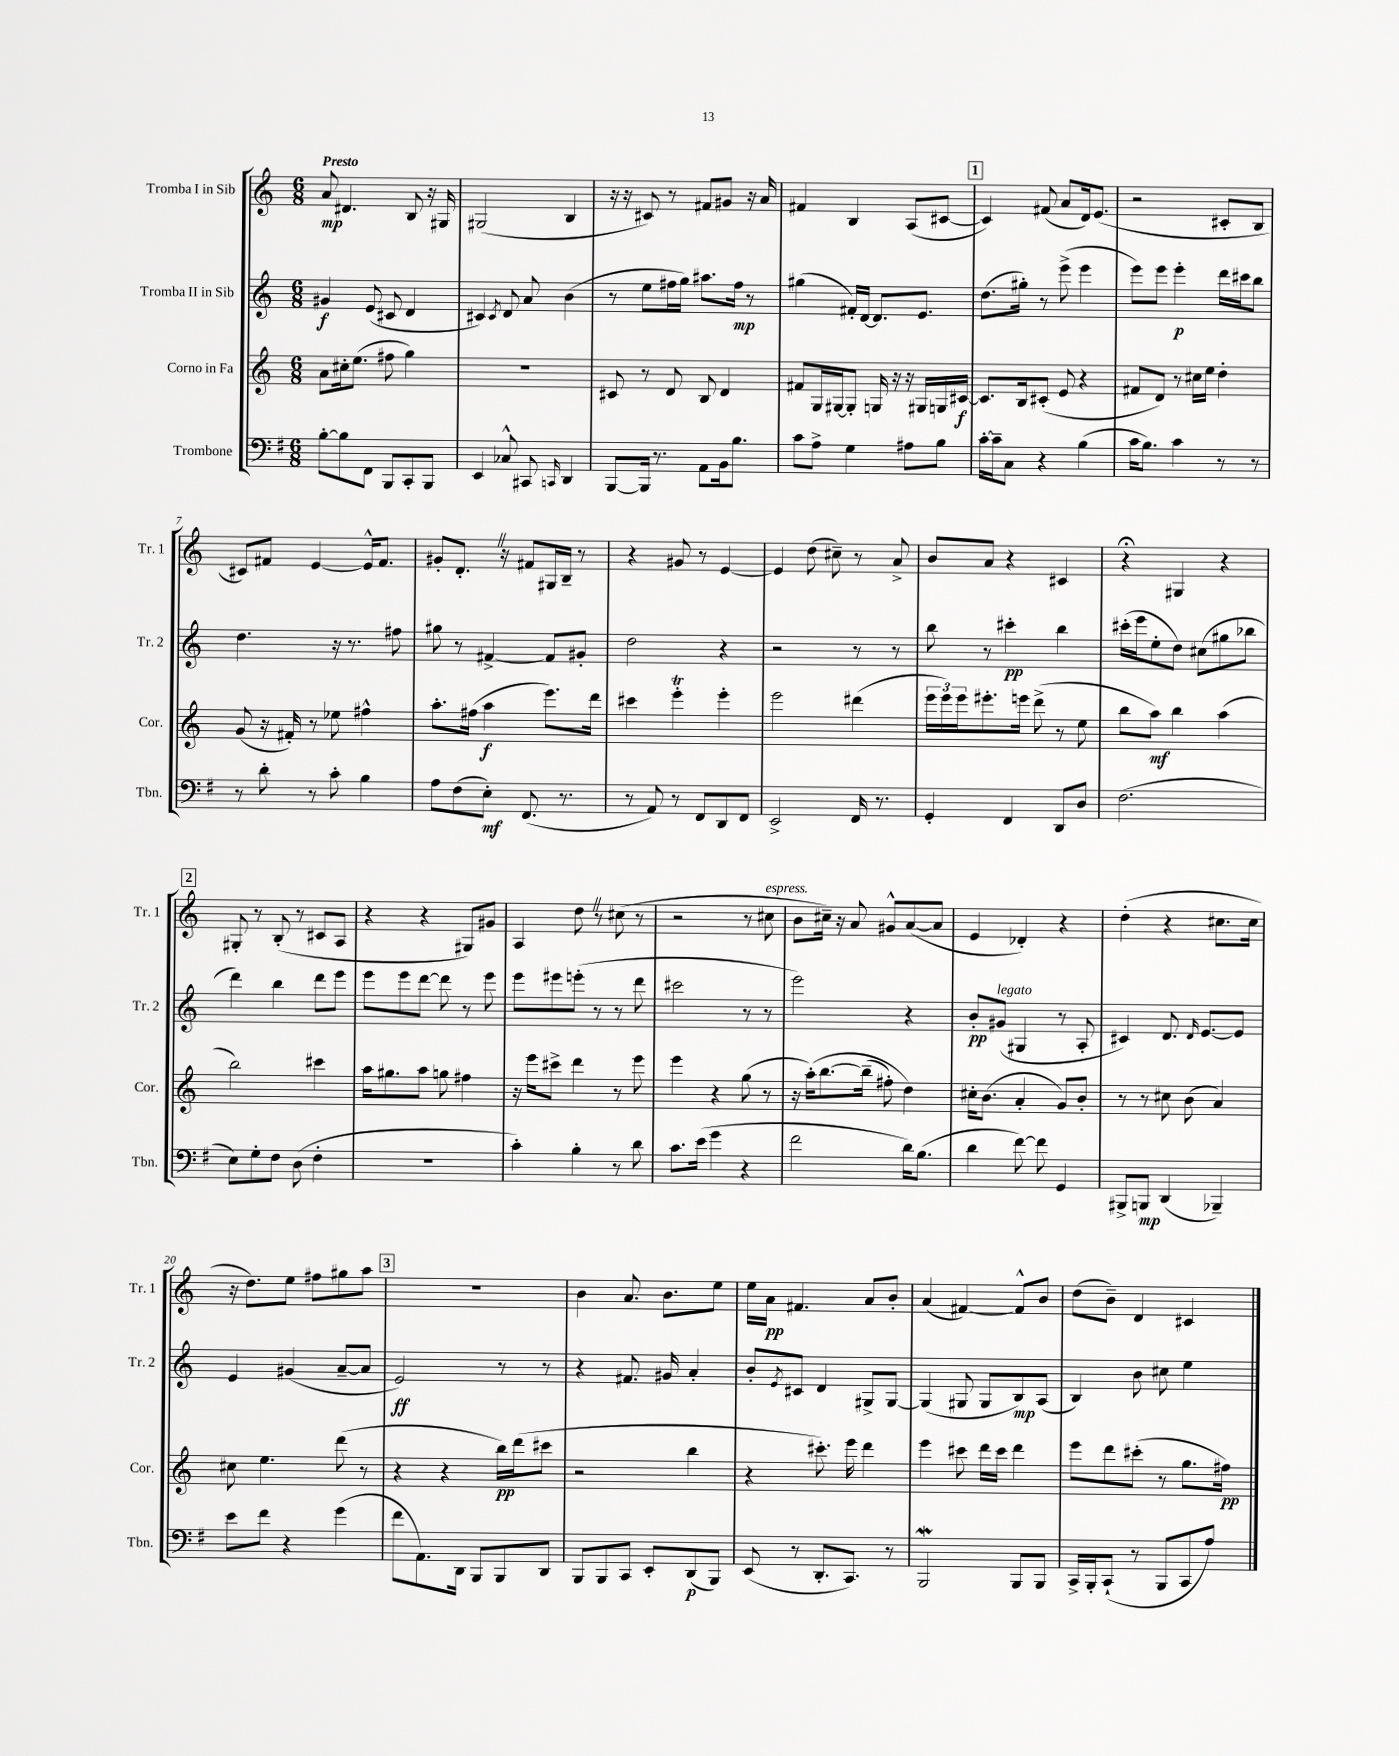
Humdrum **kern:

**kern	**dynam	**kern	**dynam	**kern	**dynam	**kern	**dynam
*part4	*part4	*part3	*part3	*part2	*part2	*part1	*part1
*staff4	*staff4	*staff3	*staff3	*staff2	*staff2	*staff1	*staff1
*I"Trombone	*	*I"Corno in Fa	*	*I"Tromba II in Sib	*	*I"Tromba I in Sib	*
*I'Tbn.	*	*I'Cor.	*	*I'Tr. 2	*	*I'Tr. 1	*
*clefF4	*	*clefG2	*	*clefG2	*	*clefG2	*
*k[f#]	*	*k[]	*	*k[]	*	*k[]	*
*M6/8	*	*M6/8	*	*M6/8	*	*M6/8	*
=1	=1	=1	=1	=1	=1	=1	=1
!	!	!	!	!	!	!LO:TX:a:B:t=Presto	!
[8B'\L	.	8a\L	.	4g#X/	f	8a/	mp
8B\]	.	16cc#X'\k	.	.	.	4.d#X/	.
.	.	(8.ee\J	.	.	.	.	.
8FF#\J	.	.	.	(8e/	.	.	.
8BBB/L	.	8ff#X\	.	8c#X/	.	.	.
8CC'/	.	4gg\)	.	4d/	.	8B/	.
8BBB/J	.	.	.	.	.	16r	.
.	.	.	.	.	.	16G#X/	.
=2	=2	=2	=2	=2	=2	=2	=2
4EE/	.	2.r	.	4c#X/)	.	(2G#X/	.
.	.	.	.	8qc#/	.	.	.
8C-X^^/	.	.	.	8d/	.	.	.
8CC#X/	.	.	.	8a/	.	.	.
16qqCCn/	.	.	.	.	.	.	.
4DD/	.	.	.	(4b\	.	4B/	.
=3	=3	=3	=3	=3	=3	=3	=3
[8BBB/L	.	8c#X/	.	8r	.	16r	.
.	.	.	.	.	.	16r	.
16BBB/Jk]	.	8r	.	8ee\L	.	8c#X/)	.
8.r	.	.	.	.	.	.	.
.	.	8d/	.	16ff#X\L	.	8r	.
.	.	.	.	16gg\JJ)	.	.	.
8AA\L	.	8B/	.	8.aa#X\L	.	8f#X/L	.
16BB\k	.	4d/	.	.	.	8g#X/J	.
8.B\J	.	.	.	16ff#\Jk	mp	.	.
.	.	.	.	8r	.	16r	.
.	.	.	.	.	.	16a/	.
=4	=4	=4	=4	=4	=4	=4	=4
8c\L	.	8f#X/L	.	(4gg#X\	.	4f#X/	.
8A^\J	.	16G/L	.	.	.	.	.
.	.	[16G#X/J	.	.	.	.	.
4G\	.	8G#'/J]	.	16f#X'/LL)	.	4B/	.
.	.	.	.	[16d/JJ	.	.	.
.	.	16Gn/	.	8.d/L]	.	.	.
.	.	16r	.	.	.	.	.
8A#X\L	.	16r	.	.	.	(8A/L	.
.	.	16G#X/LL	.	8.e/J	.	.	.
8B\J	.	16Gn/	.	.	.	[8c#X/J	.
.	.	[16c#X/JJ	f	.	.	.	.
!!LO:REH:place=s1:t=1
=5	=5	=5	=5	=5	=5	=5	=5
[16c'\LL	.	8.c#/L]	.	(8.dd\L	.	4c#/])	.
16c~\J]	.	.	.	.	.	.	.
8C\J	.	.	.	.	.	.	.
.	.	16B/k	.	16gg#X'\Jk)	.	.	.
4r	.	(8c#X'/J	.	8r	.	(8f#X/	.
.	.	8e/	.	(8eee^\	.	8a/L	.
(4B\	.	4r	.	4eee\	.	16d/k)	.
.	.	.	.	.	.	(8.e/J	.
=6	=6	=6	=6	=6	=6	=6	=6
16c\KL	.	8f#X/L	.	8eee\L)	.	2r	.
8.B\J)	.	.	.	.	.	.	.
.	.	8d/J)	.	8eee\J	.	.	.
4c\	.	8r	.	4eee'\	p	.	.
.	.	16cc#X\LL	.	.	.	.	.
.	.	16ee\JJ	.	.	.	.	.
8r	.	4dd'\	.	16ddd\LL	.	8c#X'/L	.
.	.	.	.	16ccc#X\J	.	.	.
8r	.	.	.	8bb\J	.	8B/J	.
!!LO:LB:g=z
=7	=7	=7	=7	=7	=7	=7	=7
8r	.	(8g/	.	4.dd\	.	8c#X/L)	.
8d'\	.	16r	.	.	.	8f#X/J	.
.	.	16f#X'/)	.	.	.	.	.
8r	.	8r	.	.	.	[4e/	.
8c'\	.	8ee-X\	.	16r	.	.	.
.	.	.	.	8.r	.	.	.
4B\	.	4ff#X^^\	.	.	.	16e^^/KL]	.
.	.	.	.	.	.	8.f#/J	.
.	.	.	.	8ff#X\	.	.	.
=8	=8	=8	=8	=8	=8	=8	=8
8A\L	.	8.aa'\L	.	8gg#X\	.	8g#X'/L	.
(8F#\	.	.	.	8r	.	8.d'Z/J	.
.	.	(16ff#X\Jk	.	.	.	.	.
8E'\J)	mf	4aa\	f	[4f#X^/	.	.	.
.	.	.	.	.	.	16r	.
(8.FF#/	.	.	.	.	.	8f#X/L	.
.	.	8.eee\L)	.	8f#/L]	.	16G#X/L	.
8.r	.	.	.	.	.	16B~/JJ	.
.	.	.	.	8g#X'/J	.	8r	.
.	.	16ddd\Jk	.	.	.	.	.
=9	=9	=9	=9	=9	=9	=9	=9
8r	.	4ccc#X\	.	2dd\	.	4r	.
8AA/)	.	.	.	.	.	.	.
8r	.	4eeet'\	.	.	.	8g#X/	.
8FF#/L	.	.	.	.	.	8r	.
8DD/	.	4eee'\	.	4r	.	[4e/	.
8FF#/J	.	.	.	.	.	.	.
=10	=10	=10	=10	=10	=10	=10	=10
2EE^/	.	2eee\	.	2r	.	4e/]	.
.	.	.	.	.	.	(8dd\	.
.	.	.	.	.	.	8cc#X~\)	.
16FF#/	.	(4ddd#X\	.	8r	.	8r	.
8.r	.	.	.	.	.	.	.
.	.	.	.	8r	.	8a^/	.
=11	=11	=11	=11	=11	=11	=11	=11
4GG'/	.	24eee\LL	.	8bb\	.	8b/L	.
.	.	24eee\)	.	.	.	.	.
.	.	24eee\J	.	.	.	.	.
.	.	8.eee#X'\	.	8r	.	8a/J	.
4FF#/	.	.	.	4ccc#X'\	pp	4r	.
.	.	16eeen\Jk	.	.	.	.	.
.	.	(8ddd^\	.	.	.	.	.
8DD/L	.	8r	.	4bb\	.	4c#X/	.
8D/J	.	8ee\	.	.	.	.	.
=12	=12	=12	=12	=12	=12	=12	=12
(2.F#\	.	8bb\L	.	(16ccc#X'\LL	.	4r;<	.
.	.	.	.	16eee\J	.	.	.
.	.	8aa\J)	mf	8ee'\	.	.	.
.	.	4bb\	.	8dd\J)	.	4G#X/	.
.	.	.	.	(8cc#X\L	.	.	.
.	.	(4aa\	.	8gg#X\	.	4r	.
.	.	.	.	8bb-X\J	.	.	.
!!LO:LB:g=z
!!LO:REH:place=s1:t=2
=13	=13	=13	=13	=13	=13	=13	=13
8E\L)	.	2bb\)	.	4ddd\)	.	8G#X'/	.
8G'\	.	.	.	.	.	8r	.
8F#\J	.	.	.	4bb\	.	(8B'/	.
(8D\	.	.	.	.	.	8r	.
4F#'\	.	4ccc#X\	.	8ddd\L	.	8c#X/L	.
.	.	.	.	8eee\J	.	8A/J	.
=14	=14	=14	=14	=14	=14	=14	=14
2.r	.	16aa\KL	.	8eee\L	.	4r	.
.	.	8.gg#X\	.	.	.	.	.
.	.	.	.	8eee\	.	.	.
.	.	8aa\J	.	[8ddd\J	.	4r	.
.	.	8ggn\	.	8ddd\]	.	.	.
.	.	4ff#X\	.	8r	.	8G#X/L)	.
.	.	.	.	8eee\	.	8g#X/J	.
=15	=15	=15	=15	=15	=15	=15	=15
4c'\)	.	16r	.	8eee\L	.	4A/	.
.	.	16eee\KL	.	.	.	.	.
.	.	8ccc#X^\J	.	8eee#X\	.	.	.
4B'\	.	4ddd\	.	(8eeen'\J	.	8ddZ\	.
.	.	.	.	8r	.	8r	.
8r	.	8r	.	8r	.	(8cc#X\	.
8d\	.	8eee\	.	8ddd\	.	8r	.
=16	=16	=16	=16	=16	=16	=16	=16
8.c\L	.	4eee\	.	2ccc#X\	.	2r	.
(16e\Jk	.	.	.	.	.	.	.
4g\	.	4r	.	.	.	.	.
4r	.	(8gg\	.	8r	.	8r	.
!	!	!	!	!	!	!LO:TX:a:i:t=espress.	!
.	.	8r	.	8r	.	8cc#X\	.
=17	=17	=17	=17	=17	=17	=17	=17
2f#\	.	16r	.	2eee\)	.	8b\L	.
.	.	(16aa'\KL)	.	.	.	.	.
.	.	[8.bb\	.	.	.	16cc#X~\Jk)	.
.	.	.	.	.	.	16r	.
.	.	.	.	.	.	8a/	.
.	.	(16bb~\Jk]	.	.	.	.	.
.	.	8ff#X'\)	.	.	.	8g#X^^/L	.
16d\KL)	.	4dd\)	.	4r	.	([8a/	.
(8.B\J	.	.	.	.	.	.	.
.	.	.	.	.	.	8a/J]	.
=18	=18	=18	=18	=18	=18	=18	=18
4d\	.	16cc#X'\KL	.	8b'/L	pp	4e/	.
.	.	(8.b\J	.	.	.	.	.
!	!	!	!	!LO:TX:a:i:t=legato	!	!	!
.	.	.	.	(8g#X/J	.	.	.
[8f#\)	.	4a'/	.	4G#X/	.	4d-X'/)	.
8f#\]	.	.	.	.	.	.	.
4GG/	.	8g/L)	.	8r	.	4r	.
.	.	8b'/J	.	8A'/	.	.	.
=19	=19	=19	=19	=19	=19	=19	=19
8BBB#X^/L	.	8r	.	4c#X/)	.	(4dd'\	.
8BBBn/J	mp	8r	.	.	.	.	.
(4DD/	.	8cc#X\	.	8.d/	.	4r	.
.	.	(8b\	.	.	.	.	.
.	.	.	.	16qqd/	.	.	.
.	.	.	.	[8.e/L	.	.	.
4BBB-X~/)	.	4a/)	.	.	.	8.cc#X\L	.
.	.	.	.	8e/J]	.	.	.
.	.	.	.	.	.	16cc#\Jk	.
!!LO:LB:g=z
=20	=20	=20	=20	=20	=20	=20	=20
8e\L	.	8cc#X\	.	4e/	.	16r	.
.	.	.	.	.	.	8.dd\L)	.
8f#\J	.	4.ee\	.	.	.	.	.
4r	.	.	.	(4g#X/	.	8ee\J	.
.	.	.	.	.	.	8ff#X\L	.
(4g\	.	(8ddd\	.	[8a~/L	.	8gg#X\	.
.	.	8r	.	8a/J]	.	8aa\J	.
!!LO:REH:place=s1:t=3
=21	=21	=21	=21	=21	=21	=21	=21
8f#\L	.	4r	.	2e/)	ff	2.r	.
8.AA\)	.	.	.	.	.	.	.
.	.	4r	.	.	.	.	.
16DD\Jk	.	.	.	.	.	.	.
8BBB/L	.	.	.	.	.	.	.
8BBB/	.	16bb\LL)	pp	8r	.	.	.
.	.	(16ddd\J	.	.	.	.	.
8DD/J	.	8ccc#X\J	.	8r	.	.	.
=22	=22	=22	=22	=22	=22	=22	=22
8BBB/L	.	2r	.	4r	.	4b\	.
8BBB/	.	.	.	.	.	.	.
8CC/J	.	.	.	8.f#X/	.	8.a/	.
8EE'/L	.	.	.	.	.	.	.
.	.	.	.	16g#X/	.	8.b\L	.
(8DD/	p	4bb\	.	4a'/	.	.	.
8BBB/J)	.	.	.	.	.	8ee\J	.
=23	=23	=23	=23	=23	=23	=23	=23
(8EE/	.	4r	.	8b'/L	.	16ee\LL	.
.	.	.	.	.	.	16a\JJ	pp
.	.	.	.	8qe/	.	.	.
8r	.	.	.	8c#X/J	.	4.f#X/	.
8.DD'/L	.	8.ccc#X'\)	.	4d/	.	.	.
8.CC/J)	.	16eee\	.	.	.	.	.
.	.	4ddd\	.	8G#X^/L	.	8a/L	.
8r	.	.	.	[8G#/J	.	8b'/J	.
=24	=24	=24	=24	=24	=24	=24	=24
2BBBW/	.	4eee\	.	(4G#/]	.	(4a/	.
.	.	8ccc#X\	.	8G#X/	.	[4f#X/)	.
.	.	16ddd\LL	.	8G#/L	.	.	.
.	.	16ccc#\JJ	.	.	.	.	.
8BBB/L	.	4ddd\	.	8B/)	mp	8f#^^/L]	.
8BBB/J	.	.	.	(8A/J	.	8b/J	.
=25	=25	=25	=25	=25	=25	=25	=25
16CC^/LL	.	8eee\L	.	4B/)	.	(8dd\L	.
16BBB'/J	.	.	.	.	.	.	.
(8CC`/J	.	8ddd\	.	.	.	8b~\J)	.
8r	.	(8ccc#X'\J	.	8b\	.	4d/	.
8BBB/L	.	8r	.	8cc#X\	.	.	.
8CC/	.	8.gg\L	.	4ee\	.	4c#X/	.
8A/J)	.	.	.	.	.	.	.
.	.	16ff#X\Jk)	pp	.	.	.	.
==	==	==	==	==	==	==	==
*-	*-	*-	*-	*-	*-	*-	*-
